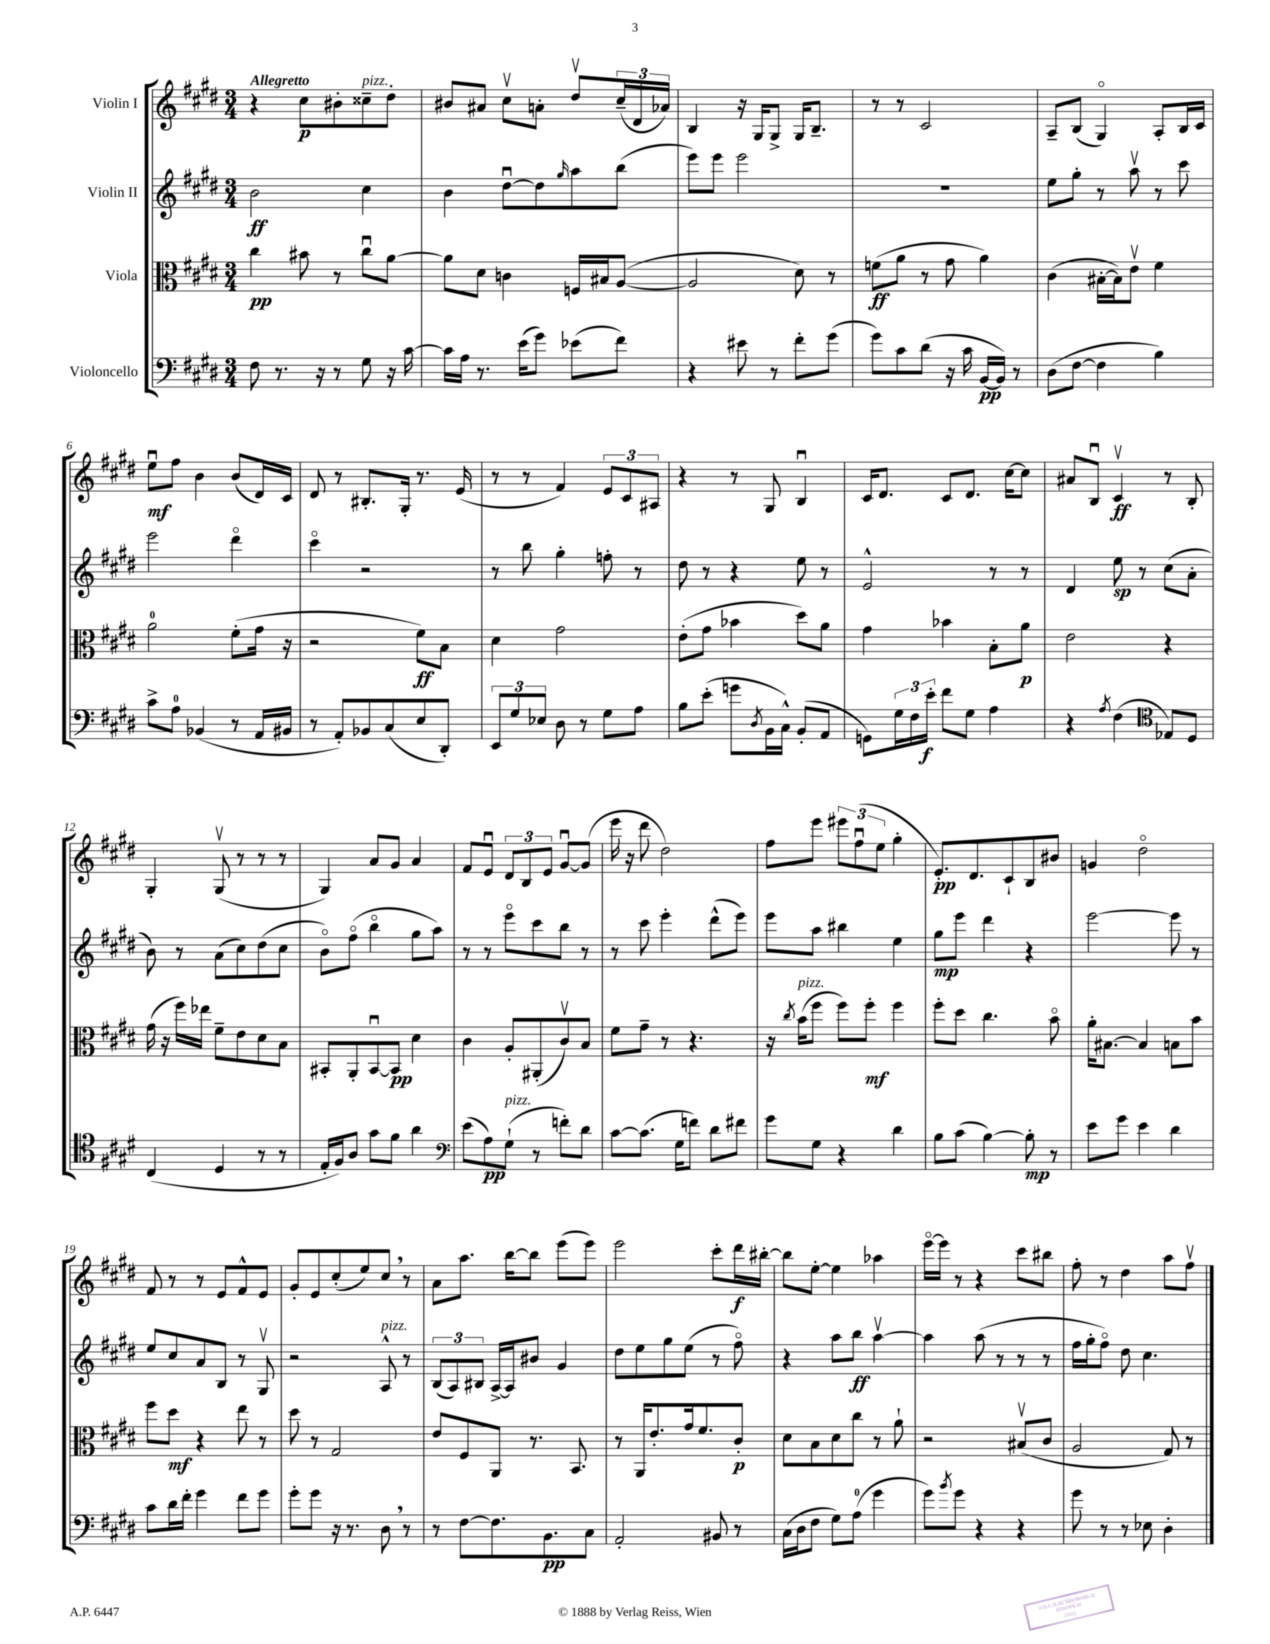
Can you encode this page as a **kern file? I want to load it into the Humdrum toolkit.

**kern	**dynam	**kern	**dynam	**kern	**dynam	**kern	**dynam
*part4	*part4	*part3	*part3	*part2	*part2	*part1	*part1
*staff4	*staff4	*staff3	*staff3	*staff2	*staff2	*staff1	*staff1
*I"Violoncello	*	*I"Viola	*	*I"Violin II	*	*I"Violin I	*
*clefF4	*	*clefC3	*	*clefG2	*	*clefG2	*
*k[f#c#g#d#]	*	*k[f#c#g#d#]	*	*k[f#c#g#d#]	*	*k[f#c#g#d#]	*
*M3/4	*	*M3/4	*	*M3/4	*	*M3/4	*
=1	=1	=1	=1	=1	=1	=1	=1
!	!	!	!	!	!	!LO:TX:a:B:t=Allegretto	!
8F#\	.	4cc#\	pp	2b\	ff	4r	.
8.r	.	.	.	.	.	.	.
.	.	8b#X\	.	.	.	8cc#\L	p
16r	.	.	.	.	.	.	.
8r	.	8r	.	.	.	8b#X'\	.
!	!	!	!	!	!	!LO:TX:a:i:t=pizz.	!
8G#\	.	8cc#u\L	.	4cc#\	.	8cc##X~\	.
16r	.	[8a\J	.	.	.	8dd#'\J	.
[16c#\	.	.	.	.	.	.	.
=2	=2	=2	=2	=2	=2	=2	=2
16c#\LL]	.	8a\L]	.	4b\	.	8b#X/L	.
16A\JJ	.	.	.	.	.	.	.
8.r	.	8d#\J	.	.	.	8a#X/J	.
.	.	4cn\	.	[8dd#u\L	.	8cc#v\L	.
(16e\KL	.	.	.	.	.	.	.
8g#\J)	.	.	.	8dd#\]	.	8an'\J	.
.	.	.	.	16qqgg#/	.	.	.
(8e-X\L	.	16Fn/LL	.	8aa\	.	8dd#v/L	.
.	.	16B#X/J	.	.	.	.	.
8f#\J)	.	([8A/J	.	(8bb\J	.	(24cc#~/L	.
.	.	.	.	.	.	24d#/	.
.	.	.	.	.	.	24a-X/JJ)	.
=3	=3	=3	=3	=3	=3	=3	=3
4r	.	2A/]	.	8eee\L)	.	4B/	.
.	.	.	.	8eee\J	.	.	.
8e#X\	.	.	.	2eee\	.	16r	.
.	.	.	.	.	.	16G#/KL	.
8r	.	.	.	.	.	8G#^/J	.
8f#'\L	.	8d#\)	.	.	.	16G#/KL	.
.	.	.	.	.	.	8.B~/J	.
(8g#\J	.	8r	.	.	.	.	.
=4	=4	=4	=4	=4	=4	=4	=4
8g#\L)	.	(8fn\L	ff	2.r	.	8r	.
8c#\	.	8a\J	.	.	.	8r	.
(8d#\J	.	8r	.	.	.	2c#/	.
16r	.	8g#\	.	.	.	.	.
16c#\	.	.	.	.	.	.	.
[16BB/LL	pp	4a\)	.	.	.	.	.
16BB/JJ])	.	.	.	.	.	.	.
8r	.	.	.	.	.	.	.
=5	=5	=5	=5	=5	=5	=5	=5
(8D#\L	.	(4c#\	.	8ee\L	.	8A~/L	.
[8F#\J	.	.	.	8gg#'\J	.	(8B/J	.
4F#\]	.	[16B#X'\LL	.	8r	.	4G#/)	.
.	.	16B#\J])	.	.	.	.	.
.	.	8ev\J	.	8aav\	.	.	.
4B\)	.	4f#\	.	8r	.	8A'/L	.
.	.	.	.	8ccc#\	.	16B/L	.
.	.	.	.	.	.	16c#/JJ	.
!!LO:LB:g=z
=6	=6	=6	=6	=6	=6	=6	=6
8c#^\L	.	2a\	.	2eee\	.	8eeu\L	mf
8A\J	.	.	.	.	.	8ff#\J	.
(4BB-X/	.	.	.	.	.	4b\	.
8r	.	(8f#'\L	.	4ddd#\	.	(8b/L	.
16AA/LL	.	16g#\Jk	.	.	.	16d#/L)	.
16BB#X/JJ	.	16r	.	.	.	16c#/JJ	.
=7	=7	=7	=7	=7	=7	=7	=7
8r	.	2r	.	4ccc#\	.	8d#/	.
8AA'/L)	.	.	.	.	.	8r	.
8BB-X/	.	.	.	2r	.	8.B#X'/L	.
(8C#/	.	.	.	.	.	.	.
.	.	.	.	.	.	16G#'/Jk	.
8E/	.	8f#\L)	ff	.	.	8.r	.
8DD#'/J)	.	8B\J	.	.	.	.	.
.	.	.	.	.	.	(16e/	.
=8	=8	=8	=8	=8	=8	=8	=8
12EE/L	.	4d#\	.	8r	.	8r	.
12G#/	.	.	.	.	.	.	.
.	.	.	.	8bb\	.	8r	.
12E-X/J	.	.	.	.	.	.	.
8D#\	.	2g#\	.	4gg#'\	.	4f#/)	.
8r	.	.	.	.	.	.	.
8G#\L	.	.	.	8ffn'\	.	12e/L	.
.	.	.	.	.	.	12c#/	.
8A\J	.	.	.	8r	.	.	.
.	.	.	.	.	.	12A#X/J	.
=9	=9	=9	=9	=9	=9	=9	=9
8B\L	.	(8e'\L	.	8dd#\	.	4r	.
(8e'\J	.	8g#\J	.	8r	.	.	.
8gn\L	.	4b-X\	.	4r	.	8r	.
8qD#/	.	.	.	.	.	.	.
16BB\L	.	.	.	.	.	8G#/	.
16C#^^\JJ)	.	.	.	.	.	.	.
(8BB'/L	.	8dd#\L)	.	8ee\	.	4Bu/	.
8AA/J	.	8a\J	.	8r	.	.	.
=10	=10	=10	=10	=10	=10	=10	=10
8GGn\L)	.	4g#\	.	2e^^/	.	16c#/KL	.
.	.	.	.	.	.	8.d#/J	.
24G#\L	.	.	.	.	.	.	.
24F#\	.	.	.	.	.	.	.
24e'\JJ	f	.	.	.	.	.	.
8f#\L	.	4b-X\	.	.	.	8c#/L	.
8G#\J	.	.	.	.	.	8.d#/J	.
4A\	.	8B'\L	.	8r	.	.	.
.	.	.	.	.	.	[16cc#\KL	.
.	.	8a\J	p	8r	.	8cc#\J]	.
=11	=11	=11	=11	=11	=11	=11	=11
4r	.	2e\	.	4d#/	.	8a#X/L	.
.	.	.	.	.	.	8Bu/J	.
8qA/	.	.	.	.	.	.	.
(4F#\	.	.	.	8ee\	sp	4c#v/	ff
.	.	.	.	8r	.	.	.
*clefC4	*	*	*	*	*	*	*
8E-X/L)	.	4r	.	(8cc#\L	.	8r	.
8D#/J	.	.	.	8a'\J	.	8B'/	.
!!LO:LB:g=z
=12	=12	=12	=12	=12	=12	=12	=12
(4C#/	.	(16g#\	.	8b\)	.	4G#'/	.
.	.	16r	.	.	.	.	.
.	.	16ff#\LL)	.	8r	.	.	.
.	.	16ee-X\JJ	.	.	.	.	.
4D#/	.	8f#~\L	.	(8a\L	.	(8G#v/	.
.	.	8e\	.	8cc#\)	.	8r	.
8r	.	8d#\	.	(8dd#\	.	8r	.
8r	.	8B\J	.	8cc#\J	.	8r	.
=13	=13	=13	=13	=13	=13	=13	=13
16E'/LL	.	8BB#X'/L	.	8b\L)	.	4G#/)	.
16F#/J)	.	.	.	.	.	.	.
8A/J	.	8AA'/	.	(8ff#\J	.	.	.
8g#\L	.	[8BB#u/	.	4bb\	.	8a/L	.
8f#\J	.	8BB#/J]	pp	.	.	8g#/J	.
4a\	.	4d#\	.	8gg#\L	.	4a/	.
.	.	.	.	8aa\J)	.	.	.
=14	=14	=14	=14	=14	=14	=14	=14
*clefF4	*	*	*	*	*	*	*
(8e\L	.	4c#\	.	8r	.	8f#/L	.
8A\)	pp	.	.	8r	.	8eu/J	.
!LO:TX:a:i:t=pizz.	!	!	!	!	!	!	!
(8G#`\J	.	8A'/L	.	8eee\L	.	12d#/L	.
.	.	.	.	.	.	12B/	.
8r	.	(8AA#X'/	.	8ccc#\	.	.	.
.	.	.	.	.	.	12e/J	.
8fn'\L)	.	8c#v/)	.	8bb\J	.	[8g#u/L	.
8d#\J	.	8B/J	.	8r	.	(8g#/J]	.
=15	=15	=15	=15	=15	=15	=15	=15
[8c#\L	.	8f#\L	.	8r	.	16eee\	.
.	.	.	.	.	.	16r	.
(8.c#\J]	.	8g#~\J	.	8ccc#\	.	8ddd#\	.
.	.	8r	.	4eee'\	.	2dd#\)	.
16G#\KL	.	.	.	.	.	.	.
8fn\J)	.	4.r	.	.	.	.	.
8d#\L	.	.	.	(8ddd#^^\L	.	.	.
8f#X\J	.	.	.	8eee\J)	.	.	.
=16	=16	=16	=16	=16	=16	=16	=16
8g#\L	.	16r	.	8eee\L	.	8ff#\L	.
.	.	8qcc#/	.	.	.	.	.
!	!	!LO:TX:a:i:t=pizz.	!	!	!	!	!
.	.	(16b\KL	.	.	.	.	.
8G#\J	.	8ff#\J	.	8aa\J	.	8eee\J	.
4r	.	8ff#\L)	.	4bb#X\	.	12eee#X\L	.
.	.	.	.	.	.	(12ff#u\	.
.	.	8ff#'\J	mf	.	.	.	.
.	.	.	.	.	.	12ee\J	.
4d#\	.	4ff#\	.	4ee\	.	4gg#'\	.
=17	=17	=17	=17	=17	=17	=17	=17
8B\L	.	8ff#'\L	.	8gg#\L	mp	8.e'/L)	pp
(8c#\J	.	8dd#\J	.	8eee\J	.	.	.
.	.	.	.	.	.	8.d#/	.
[4B\)	.	4.cc#\	.	4ddd#\	.	.	.
.	.	.	.	.	.	8c#`/	.
8B'\]	mp	.	.	4r	.	8B/	.
8r	.	8b\	.	.	.	8b#X/J	.
=18	=18	=18	=18	=18	=18	=18	=18
8e\L	.	16a'\KL	.	[2eee\	.	4gn/	.
.	.	[8.B#X\J	.	.	.	.	.
8g#\J	.	.	.	.	.	.	.
4e\	.	4B#/]	.	.	.	2dd#\	.
4d#\	.	8Bn\L	.	8eee\]	.	.	.
.	.	8b\J	.	8r	.	.	.
!!LO:LB:g=z
=19	=19	=19	=19	=19	=19	=19	=19
8c#\L	.	8ff#\L	.	8ee/L	.	8f#/	.
16d#\L	.	8dd#\J	mf	8cc#/	.	8r	.
16f#'\JJ	.	.	.	.	.	.	.
4g#\	.	4r	.	8a/	.	8r	.
.	.	.	.	8B/J	.	8e/L	.
8f#\L	.	8ee\	.	8r	.	8f#^^/	.
8g#\J	.	8r	.	8G#v/	.	8e/J	.
=20	=20	=20	=20	=20	=20	=20	=20
8g#'\L	.	8dd#\	.	2r	.	8g#'/L	.
8g#\J	.	8r	.	.	.	8e/	.
16r	.	2G#/	.	.	.	(8cc#'/	.
8.r	.	.	.	.	.	.	.
.	.	.	.	.	.	8ee/)	.
!	!	!	!	!LO:TX:a:i:t=pizz.	!	!	!
8D#,\	.	.	.	8A^^/	.	8cc#,/J	.
8r	.	.	.	8r	.	8r	.
=21	=21	=21	=21	=21	=21	=21	=21
8r	.	8e/L	.	(12B/L	.	8a\L	.
.	.	.	.	12A/)	.	.	.
[8F#\L	.	8F#/	.	.	.	8.aa\J	.
.	.	.	.	12B#X/J	.	.	.
8.F#\]	.	8AA/J	.	[16A^/LL	.	.	.
.	.	.	.	16A/J]	.	[16bb\KL	.
.	.	8.r	.	8b#X/J	.	8bb\J]	.
8.BB\	pp	.	.	.	.	.	.
.	.	.	.	4g#/	.	(8eee\L	.
.	.	8.BB/	.	.	.	.	.
8C#\J	.	.	.	.	.	8eee\J)	.
=22	=22	=22	=22	=22	=22	=22	=22
2AA'/	.	8r	.	8dd#\L	.	2eee\	.
.	.	16AA/KL	.	8ee\	.	.	.
.	.	8.e'/	.	.	.	.	.
.	.	.	.	8gg#\	.	.	.
.	.	16g#/k	.	(8ee\J	.	.	.
.	.	8.f#/	.	.	.	.	.
8BB#X/	.	.	.	8r	.	8ccc#'\L	.
8r	.	8c#'/J	p	8ff#\)	.	16ddd#\L	f
.	.	.	.	.	.	[16bb#X'\JJ	.
=23	=23	=23	=23	=23	=23	=23	=23
(16C#\LL	.	8d#\L	.	4r	.	8bb#\L]	.
16D#\J	.	.	.	.	.	.	.
8F#\J	.	8B\	.	.	.	[8ee'\J	.
8G#\L)	.	8d#\	.	8aa\L	.	4ee\]	.
(8A\J	.	8cc#\J	.	8bb\J	ff	.	.
4g#\	.	8r	.	[4aav\	.	4aa-X\	.
.	.	8a`\	.	.	.	.	.
=24	=24	=24	=24	=24	=24	=24	=24
8g#\L)	.	2r	.	4aa\]	.	[16eee\LL	.
.	.	.	.	.	.	16eee\JJ]	.
8qb/	.	.	.	.	.	.	.
8g#\J	.	.	.	.	.	8r	.
4r	.	.	.	(8aa\	.	4r	.
.	.	.	.	8r	.	.	.
4r	.	(8B#Xv/L	.	8r	.	8ccc#\L	.
.	.	8c#/J	.	8r	.	8bb#X\J	.
=25	=25	=25	=25	=25	=25	=25	=25
8g#\	.	2A/	.	16ff#\LL	.	8ff#'\	.
.	.	.	.	16gg#'\J	.	.	.
8r	.	.	.	8ff#\J)	.	8r	.
8r	.	.	.	8dd#\	.	4dd#\	.
8E-X\	.	.	.	4.cc#\	.	.	.
4D#'\	.	8G#/)	.	.	.	8aa\L	.
.	.	8r	.	.	.	8ff#v\J	.
==	==	==	==	==	==	==	==
*-	*-	*-	*-	*-	*-	*-	*-
